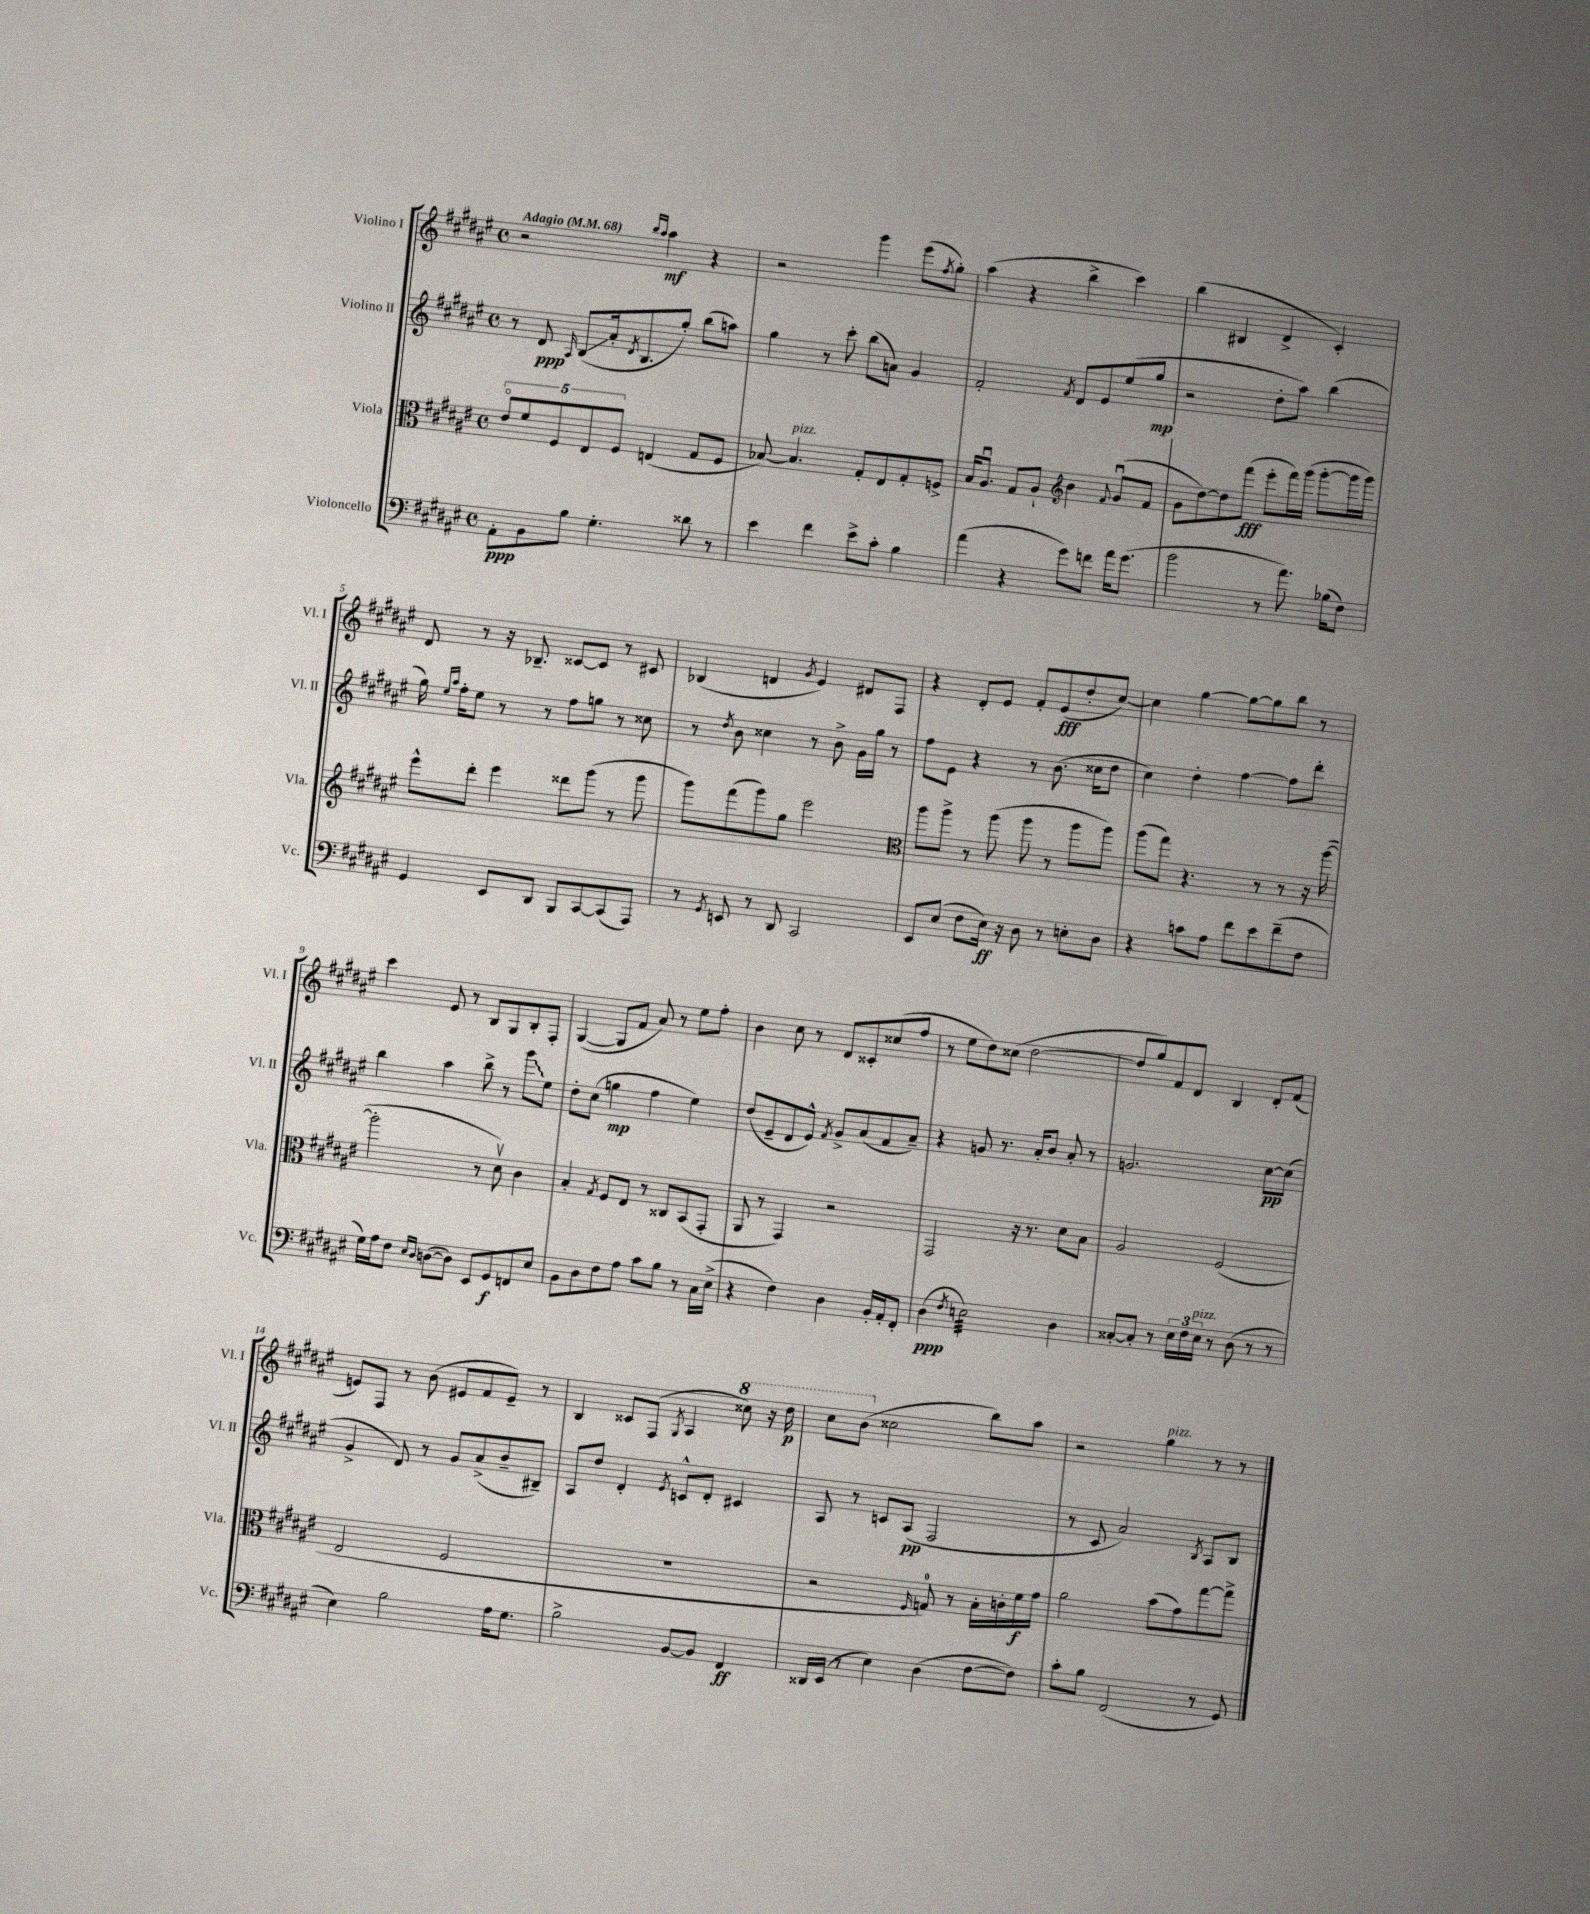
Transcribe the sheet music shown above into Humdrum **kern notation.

**kern	**kern	**kern	**kern
*staff4	*staff3	*staff2	*staff1
*clefF4	*clefC3	*clefG2	*clefG2
*k[f#c#g#d#a#e#]	*k[f#c#g#d#a#e#]	*k[f#c#g#d#a#e#]	*k[f#c#g#d#a#e#]
*M4/4	*M4/4	*M4/4	*M4/4
*met(c)	*met(c)	*met(c)	*met(c)
*MM68	*MM68	*MM68	*MM68
8AA#'	10e#o	8r	2r
.	10f#	.	.
8BB	.	8d#	.
.	10F#	.	.
.	.	16qqA#	.
8B	.	(8B	.
.	10E#	.	.
4.G#'	.	16a#'	.
.	10F#	.	.
.	.	8qd#	.
.	.	8.B	.
.	.	.	16qqbb
.	.	.	16qqaa#
.	(4E	.	4aa#
.	.	8gg#')	.
8d##	8G#	(8bb	4r
8r	8F#	8aa)	.
=	=	=	=
4e#	[8B-)	4gg#	2r
.	4.B-]	.	.
4f#	.	8r	.
.	.	8ccc#'	.
8e#^	8G#'	(8bb	4ggg#
8c#'	8E#	8a)	.
4B	8G#'	4g#	(8eee#
.	.	.	8qff#
.	8F^	.	8gg#')
=	=	=	=
(4a#	16B	2f#'	(4aa#
.	8.A#u	.	.
4r	8G#	.	4r
.	8A#`	.	.
*	*clefG2	*	*
.	.	8qf#	.
8g#)	4b	8d#	4bb^
8f	.	8e#	.
.	8qqf#	.	.
16a#	(8g#u	(8ee#	4ccc#)
(8.g#	.	.	.
.	8f#	8gg#	.
=	=	=	=
2b	8g#	2r	(4bb
.	[8dd#)	.	.
.	8dd#]	.	4B#
.	(8fff#	.	.
8r	8eee#'	8dd#'	4d#^
8.a#)	16fff#)	8aa#)	.
.	(16ggg#	.	.
.	[8ggg#'	(4bb	4c#')
(16B-	.	.	.
8F#)	16ggg#]	.	.
.	16ggg#)	.	.
=	=	=	=
4GG#	8eee#^^	16gg#)	8d#
.	.	16qqee#	.
.	.	16qqaa#	.
.	.	16ff#'	.
.	8ddd#'	8ee#	8r
8EE#	4eee#	8r	16r
.	.	.	8.B-~
8DD#	.	8r	.
8BBB	8ddd##	8ff#	[8c##
[8CC#	(8ggg#	8gg	8c##]
(8CC#]	8r	8r	8r
8AAA#)	8ggg#	8cc##	8c#
=	=	=	=
8r	8ggg#)	8r	(4B-
8qGG#	.	8qdd#	.
8EE	(8fff#	8b	.
8r	8ggg#)	4cc##	4d
8DD#	8gg#	.	.
.	.	.	8qg#
2CC#	2eee#	8r	4e#)
.	.	8b^	.
.	.	16g#	8d#
.	.	16gg#	.
.	.	8r	8F#
=	=	=	=
*	*clefC3	*	*
8EE#	8aa#	8ff#	4r
(8E#	8aa#^	8e#	.
8F#	8r	4r	8d#'
16E#)	(8aa#	.	8e#
16r	.	.	.
8D#	8aa#	8r	8f#'
8r	8r	(8.b	(8e#
8E'	8aa#	.	8dd#'
.	.	16cc##	.
8D#	8aa#)	8dd#	[8cc#)
=	=	=	=
4r	(8aa#	4cc#)	4cc#]
.	8gg#)	.	.
8c	4.r	4dd#'	[4gg#
8A#	.	.	.
8f#	.	[4ff#	8gg#_
8e#	8r	.	8gg#]
(8f#~	8r	8ff#]	8bb
8F#	16r	8ddd#'	8r
.	([16aa#	.	.
=	=	=	=
16G#)	2aa#']	4bb	4ccc#
16A#	.	.	.
8F#	.	.	.
16qqE#	.	.	.
16qqD#	.	.	.
([8D	.	4aa#	8e#
8D])	.	.	8r
8EE#	8r	8bb^	8B
8GG#	8d#v)	8r	8G#
8FF	4c#	8ggg#	8B'
8E#	.	8ee#	8F#'
=	=	=	=
8BB	4B'	8dd#'	([4G#
8D#	.	(8cc#	.
.	8qG#	.	.
8F#	8F#	4gg	8G#]
8A#	8E#	.	8f#
8c#	8r	4ff#	8a#)
8B	8C##	.	8r
8r	(8BB	4ee#)	8ee#
16C#	8GG#'	.	8ff#'
(16E#^	.	.	.
=	=	=	=
4r	8AA#	(8dd#	4b
.	8r	8e#~	.
4F#)	4GG#)	8d#	8cc#
.	.	8e#^^)	8r
.	.	8qf#	.
4D#	2r	8g#^	8d#
.	.	(8a#	8c##'
16BB'	.	8f#	(8cc##
16AA#'	.	.	.
8FF#'	.	8a#~)	8ff#
=	=	=	=
(4D#	2GG#	4r	8r
.	.	.	8ee#
8qF#	.	.	.
2E)	.	8g	8dd#)
.	.	8.r	(8cc##
.	16r	.	[2dd#
.	8.r	16a#'	.
.	.	8b	.
4D#	8d#	8a#'	.
.	8B	8r	.
=	=	=	=
[8C##'	2A#	2.g	8dd#]
8C##']	.	.	8gg#)
8r	.	.	8f#
24E#	.	.	8d#
24F#	.	.	.
24E#	.	.	.
8r	(2F#	.	4B
(8D#	.	.	.
8r	.	[8cc#	8d#'
8r	.	(8cc#]	(8f#
=	=	=	=
4E#)	2E#	4g#^	8e)
.	.	.	8F#
2B	.	8d#)	8r
.	.	8r	(8b
.	2F#	8g#	8e#
.	.	(8a#^	8f#
16A#	.	8b~	8e#~)
8.G#	.	.	.
.	.	8B#~)	8r
=	=	=	=
2B^	1r	8A#	4B
.	.	8dd#	.
.	.	4d#'	8c##
.	.	.	(8F#
.	.	8qe#	8qG#
[8BB	.	8c^^	4A#
8BB]	.	8d#'	.
4FF#	.	4c#	8ccc##)
.	.	.	16r
.	.	.	16ddd#
=	=	=	=
16DD##	2r	8A#	8ccc#
(16EE#	.	.	.
8r	.	8r	(8bb
4E#)	.	8c	2cc##
.	.	(8A#	.
.	16qqF#	.	.
(4D#	8G)	2F#	.
.	8r	.	.
[8F#	16B'	.	8bb)
.	16c'	.	.
8F#])	16f#	.	8aa#
.	16g#	.	.
=	=	=	=
8c#'	2a#	8r	2r
8B	.	8c#	.
(2FF#	.	2a#)	.
.	(8b	.	4gg#
.	8g#)	.	.
.	.	8qB	.
8r	[8gg#	8A#	8r
8GG#)	8gg#^]	8B	8r
==	==	==	==
*-	*-	*-	*-
